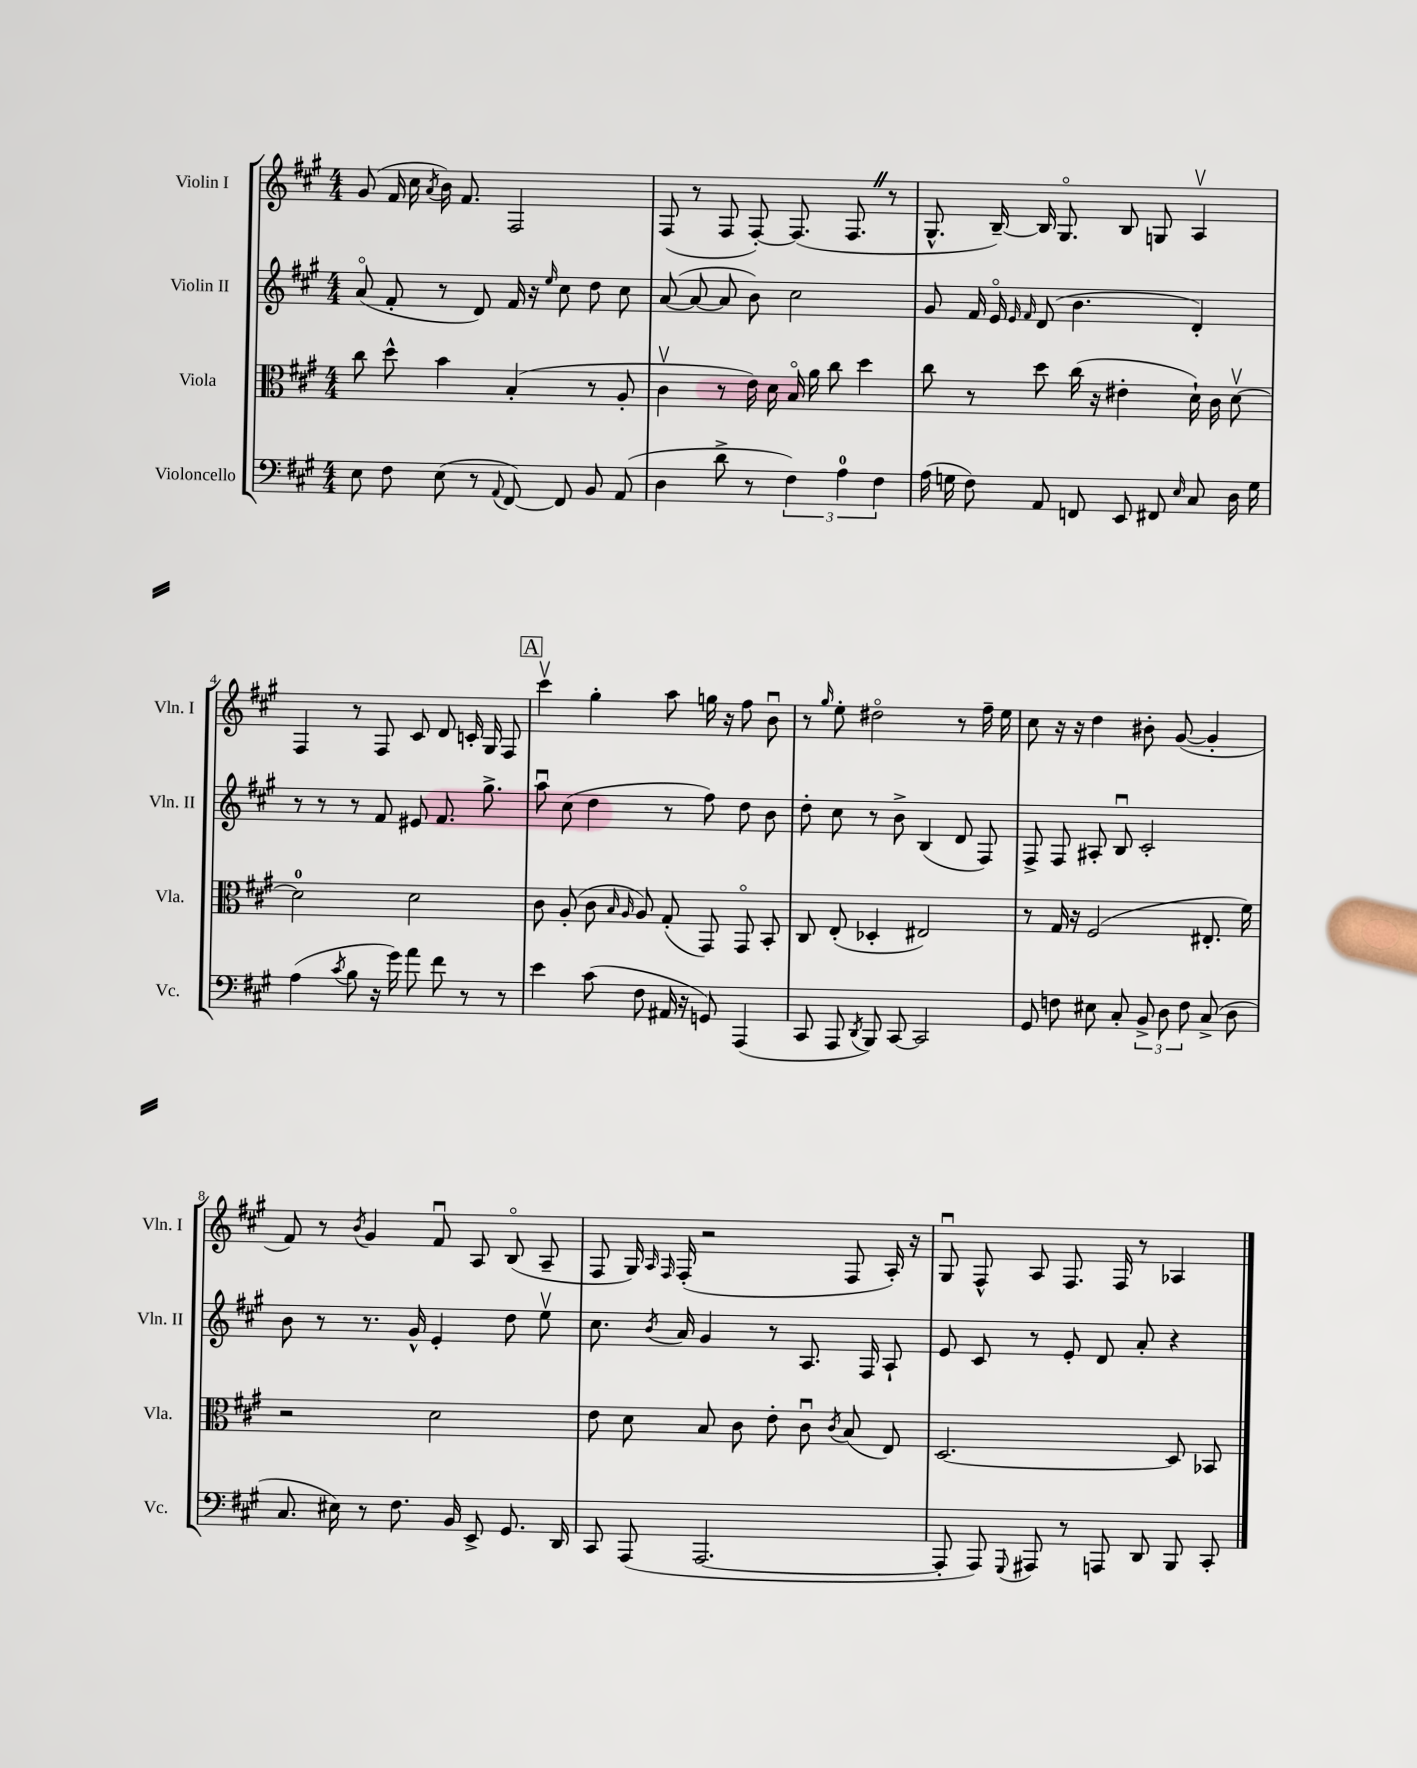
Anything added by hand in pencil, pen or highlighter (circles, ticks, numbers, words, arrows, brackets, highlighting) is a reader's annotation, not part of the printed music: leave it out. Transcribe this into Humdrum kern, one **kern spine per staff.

**kern	**kern	**kern	**kern
*part4	*part3	*part2	*part1
*staff4	*staff3	*staff2	*staff1
*I"Violoncello	*I"Viola	*I"Violin II	*I"Violin I
*I'Vc.	*I'Vla.	*I'Vln. II	*I'Vln. I
*clefF4	*clefC3	*clefG2	*clefG2
*k[f#c#g#]	*k[f#c#g#]	*k[f#c#g#]	*k[f#c#g#]
*M4/4	*M4/4	*M4/4	*M4/4
=1	=1	=1	=1
8E\	8cc#\	(8a/	(8g#/
8F#\	8dd^^\	8f#'/	16f#/
.	.	.	16cc#\
.	.	.	8qa/
(8E\	4b\	8r	16b\)
.	.	.	8.f#/
8r	.	8d/)	.
8qqAA/	.	.	.
[8FF#/)	(4B'/	16f#/	2F#/
.	.	16r	.
.	.	16qqee/	.
8FF#/]	.	8cc#\	.
8BB/	8r	8dd\	.
(8AA/	8A'/	8cc#\	.
=2	=2	=2	=2
4D\	4c#v\	([8a/	(8F#/
.	.	8a/_	8r
8d^\	8r	8a/]	8F#/
8r	16e\)	8b\)	[8F#'/)
.	16d\	.	.
6F#\)	16B/	2cc#\	(8.F#/]
.	16a\	.	.
.	8cc#\	.	.
6A\	.	.	.
.	.	.	8.F#Z/
.	4dd\	.	.
6F#\	.	.	.
.	.	.	8r
=3	=3	=3	=3
(16A\	8cc#\	8g#/	8.G#^^/
16Gn\	.	.	.
8F#\)	8r	16f#/	.
.	.	16e/	[16B~/)
.	.	16qqe/	.
.	.	16qqf#/	.
8AA/	8dd\	(8d/	16B/]
.	.	.	8.G#/
8FFn/	(16cc#\	4.b\	.
.	16r	.	.
8EE/	4e#X'\	.	8B/
8FF#X/	.	.	8Gn/
16qqE/	.	.	.
8C#/	16d`\)	4d'/)	4Av/
.	16c#\	.	.
16D\	[8dv\	.	.
16G\	.	.	.
!!LO:LB:g=z
=4	=4	=4	=4
(4A\	2d\]	8r	4F#/
.	.	8r	.
8qc#/	.	.	.
8B\	.	8r	8r
16r	.	8f#/	8F#/
16g#\)	.	.	.
8a\	2d\	8e#X/	8c#/
8f#\	.	8.f#/	8d/
8r	.	.	16cn'/
.	.	8.gg#^\	16G#/
8r	.	.	8F#/
!!LO:REH:place=s1:t=A
=5	=5	=5	=5
4e\	8c#\	8aau\	4ccc#v\
.	(8A'/	(8cc#\	.
(8c#\	8c#\	4dd\	4gg#'\
.	16qqB/	.	.
.	16qqA/	.	.
8F#\	8A/)	.	.
16AA#X/	(8G#'/	8r	8aa\
16r	.	.	.
8GGn/)	8GG#/)	8ff#\)	16ggn\
.	.	.	16r
(4AAA/	8GG#/	8dd\	8ff#\
.	8BB'/	8b\	8bu\
=6	=6	=6	=6
8CC#/	8C#/	8dd'\	8r
.	.	.	16qqgg#/
8AAA/	(8E'/	8cc#\	8ee'\
8qDD/	.	.	.
8BBB/)	4D-X'/	8r	2dd#X\
[8CC#/	.	8b^\	.
2CC#/]	2E#X/)	(4B/	.
.	.	8d/	8r
.	.	8F#/)	16ff#~\
.	.	.	16ee\
=7	=7	=7	=7
8GG#/	8r	8F#^/	8cc#\
8Fn\	16G#/	8F#/	16r
.	16r	.	16r
8E#X\	(2F#/	8A#X'/	4dd\
8C#'/	.	8Bu/	.
12BB^/	.	2c#'/	8b#X'\
12D\	.	.	.
.	.	.	([8g#/
12F\	.	.	.
(8C#^/	8.E#X'/	.	4g#'/]
8D\	.	.	.
.	16f#\)	.	.
!!LO:LB:g=z
=8	=8	=8	=8
8.C#/	2r	8b\	8f#/)
.	.	8r	8r
16E#X\)	.	.	.
.	.	.	8qb/
8r	.	8.r	4g#/
8.F#\	.	.	.
.	.	16g#^^/	.
.	2d\	4e'/	8f#u/
16BB/	.	.	.
8EE^/	.	.	8A/
8.GG#/	.	8dd\	(8B/
.	.	8eev\	8A~/
16DD/	.	.	.
=9	=9	=9	=9
8CC#/	8e\	8.cc#\	8F#/
(8AAA/	8d\	.	16G#/)
.	.	.	16qqA/
.	.	8qb/	16qqF#/
.	.	16a/	(16F#'/
[2.AAA/	8B/	4g#/	2r
.	8c#\	.	.
.	8e'\	8r	.
.	8c#u\	8.A/	.
.	8qc#/	.	.
.	(8B/	.	8F#/
.	.	16F#/	.
.	8E/)	8A`/	16A'/)
.	.	.	16r
=10	=10	=10	=10
8AAA'/]	[2.D/	8e/	8G#u/
8AAA/)	.	8c#/	8F#^^/
8qqGGG#/	.	.	.
8AAA#X/	.	8r	8A/
8r	.	8e'/	8.F#/
8AAAn/	.	8d/	.
.	.	.	16F#/
8DD/	.	8a'/	8r
8BBB/	8D/]	4r	4A-X/
8CC#'/	8BB-X/	.	.
==	==	==	==
*-	*-	*-	*-
